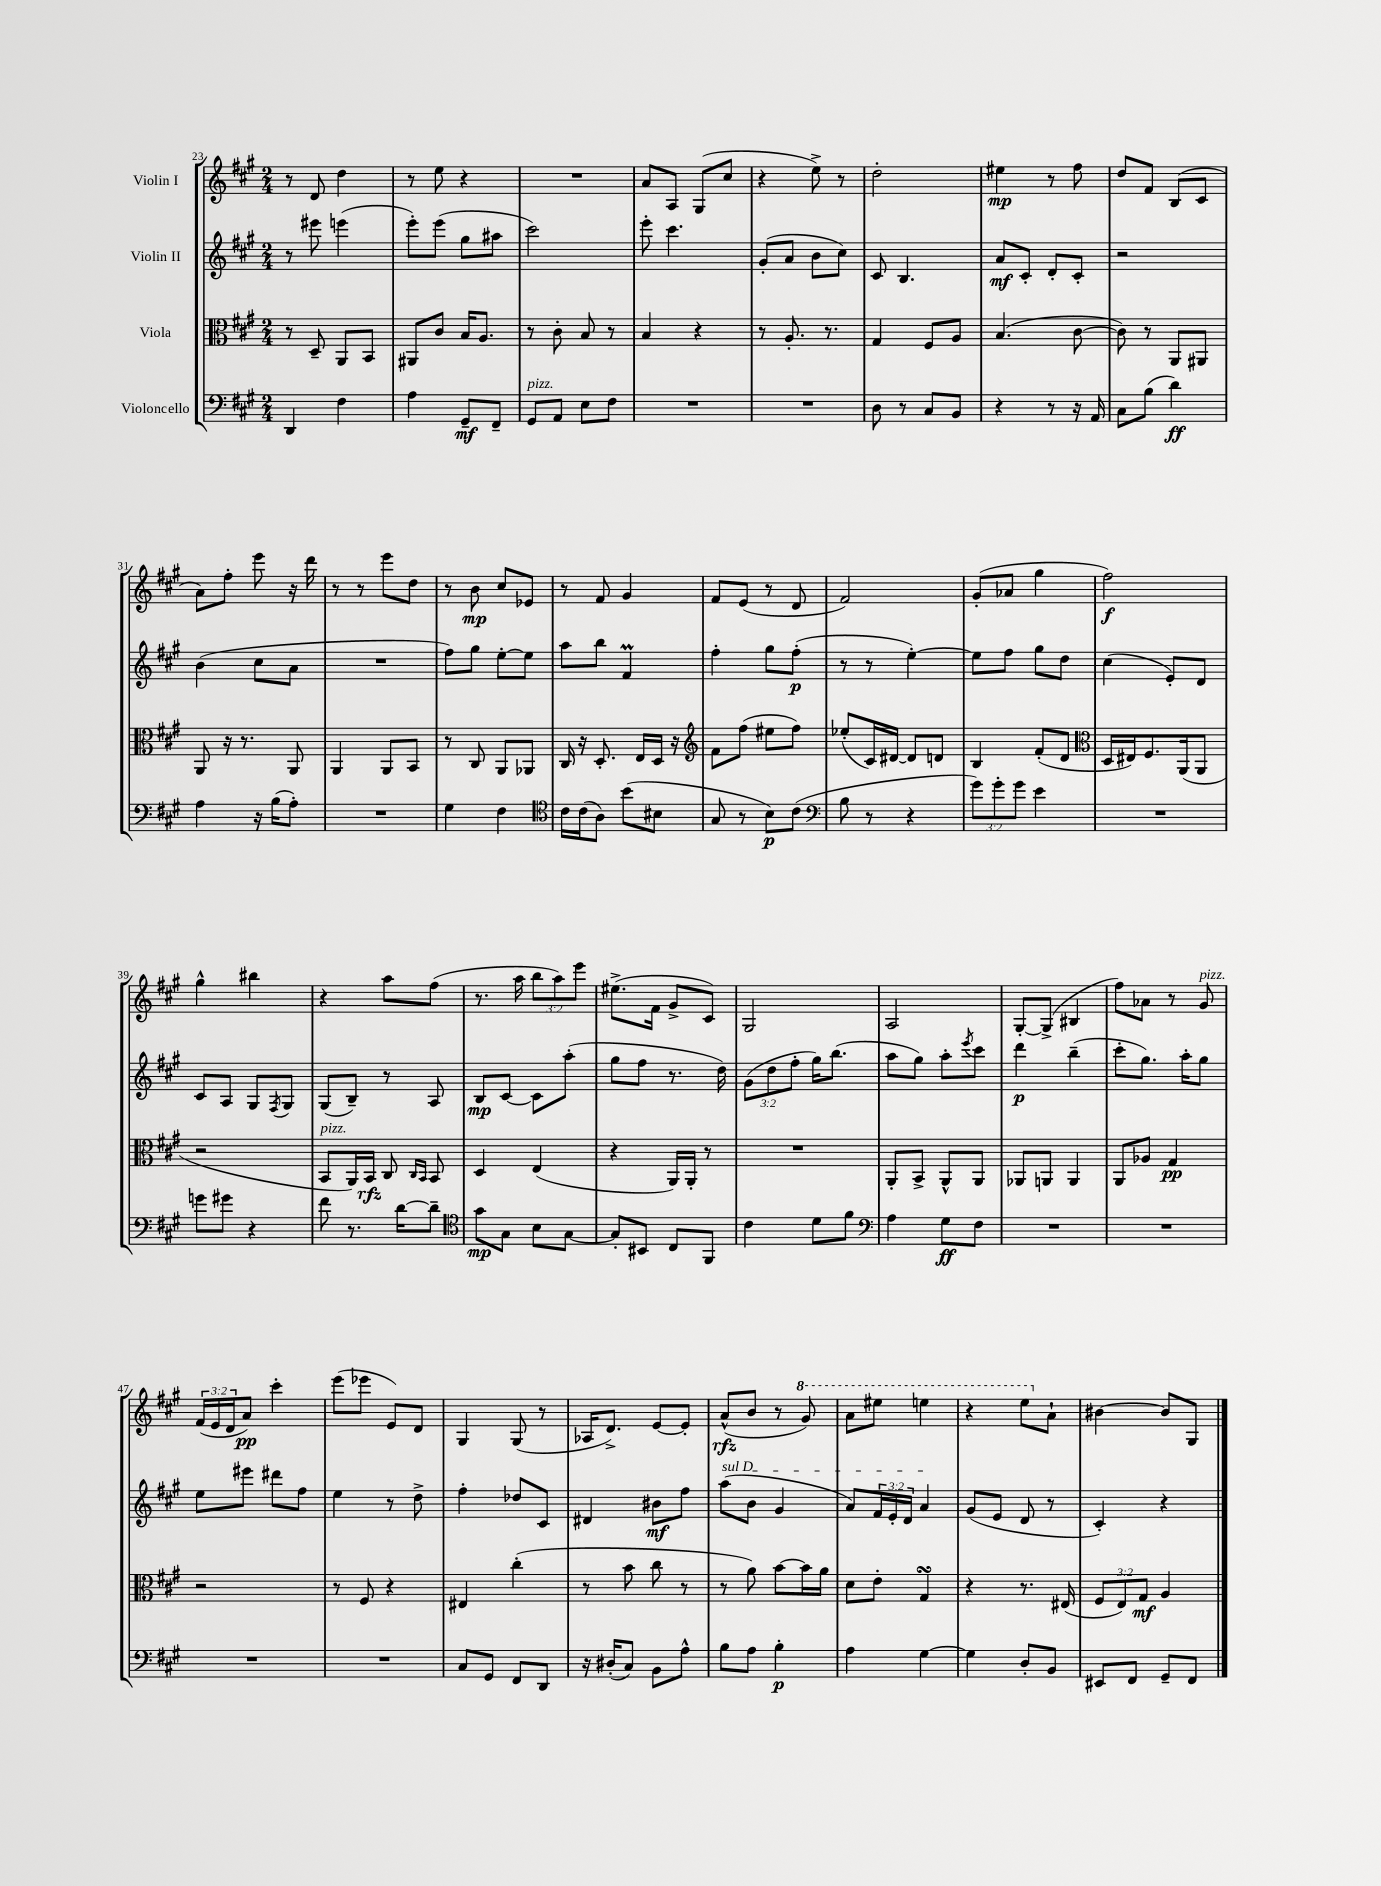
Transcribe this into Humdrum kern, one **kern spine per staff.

**kern	**kern	**kern	**kern
*staff4	*staff3	*staff2	*staff1
*clefF4	*clefC3	*clefG2	*clefG2
*k[f#c#g#]	*k[f#c#g#]	*k[f#c#g#]	*k[f#c#g#]
*M2/4	*M2/4	*M2/4	*M2/4
4DD	8r	8r	8r
.	8D~	8eee#	8d
4F#	8AA	(4eee	4dd
.	8BB	.	.
=	=	=	=
4A	8AA#	8eee')	8r
.	8c#	(8eee	8ee
8GG#~	16B	8gg#	4r
.	8.A	.	.
8FF#~	.	8aa#	.
=	=	=	=
8GG#	8r	2ccc#)	2r
8AA	8c#'	.	.
8E	8B	.	.
8F#	8r	.	.
=	=	=	=
2r	4B	8eee'	8a
.	.	4.ccc#	8A
.	4r	.	(8G#
.	.	.	8cc#
=	=	=	=
2r	8r	(8g#'	4r
.	8.A'	8a	.
.	.	8b	8ee^)
.	8.r	.	.
.	.	8cc#)	8r
=	=	=	=
8D	4G#	8c#	2dd'
8r	.	4.B	.
8C#	8F#	.	.
8BB	8A	.	.
=	=	=	=
4r	(4.B	8a	4ee#
.	.	8c#'	.
8r	.	8d'	8r
16r	[8c#	8c#'	8ff#
16AA	.	.	.
=	=	=	=
8C#	8c#])	2r	8dd
(8B	8r	.	8f#
4d)	8AA	.	(8B
.	8AA#	.	8c#
=	=	=	=
4A	8AA	(4b	8a)
.	16r	.	8ff#'
.	8.r	.	.
16r	.	8cc#	8eee
(16B	.	.	.
8A')	8AA	8a	16r
.	.	.	16ddd
=	=	=	=
2r	4AA	2r	8r
.	.	.	8r
.	8AA	.	8eee
.	8BB	.	8dd
=	=	=	=
4G#	8r	8ff#)	8r
.	8C#	8gg#	8b
4F#	8AA	[8ee'	8cc#
.	8AA-	8ee]	8e-
=	=	=	=
*clefC4	*	*	*
16c#	16C#	8aa	8r
(16c#	16r	.	.
8A)	8.D'	8bb	8f#
(8b	.	4f#	4g#
.	16E	.	.
8B#	16D	.	.
.	16r	.	.
=	=	=	=
*	*clefG2	*	*
8G#	8f#	4ff#'	8f#
8r	(8ff#	.	(8e
8B)	8ee#	8gg#	8r
(8c#	8ff#)	(8ff#'	8d
=	=	=	=
*clefF4	*	*	*
8B	(8ee-'	8r	2f#)
8r	16c#)	8r	.
.	[16d#	.	.
4r	8d#]	[4ee')	.
.	8d	.	.
=	=	=	=
12g#)	4B	8ee]	(8g#'
12g#'	.	.	.
.	.	8ff#	8a-
12g#	.	.	.
4e	(8f#'	8gg#	4gg#
.	8d	8dd	.
=	=	=	=
*	*clefC3	*	*
2r	16D	(4cc#	2ff#)
.	16E#)	.	.
.	8.F#	.	.
.	.	8e')	.
.	(16AA	.	.
.	8AA	8d	.
=	=	=	=
8g	2r	8c#	4gg#^^
8g#	.	8A	.
4r	.	8G#	4bb#
.	.	8qF#	.
.	.	8G#	.
=	=	=	=
8f#	8BB	(8G#	4r
8.r	16AA)	8B~)	.
.	16BB	.	.
.	8C#	8r	8aa
[16d	.	.	.
.	16qqC#	.	.
.	16qqBB	.	.
8d~]	8BB	8A	(8ff#
=	=	=	=
*clefC4	*	*	*
8g#	4D	8B	8.r
8G#	.	[8c#	.
.	.	.	16aa
8B	(4E	8c#]	12bb
.	.	.	12aa)
[8G#	.	(8aa'	.
.	.	.	12eee
=	=	=	=
8G#']	4r	8gg#	(8.ee#^
8BB#	.	8ff#	.
.	.	.	16f#
8C#	16AA)	8.r	8g#^
.	16AA'	.	.
8FF#	8r	.	8c#)
.	.	16dd)	.
=	=	=	=
4c#	2r	(12g#	2G#
.	.	12dd	.
.	.	12ff#'	.
8d	.	16gg#)	.
.	.	(8.bb	.
8f#	.	.	.
=	=	=	=
*clefF4	*	*	*
4A	8AA'	8aa	2A
.	8BB^	8gg#)	.
8G#	8AA^^	8aa'	.
.	.	8qeee	.
8F#	8AA	8ccc#	.
=	=	=	=
2r	8AA-	4ddd	[8G#'
.	8AA	.	(8G#^]
.	4AA	(4bb~	4B#
=	=	=	=
2r	8AA	8ccc#'	8ff#)
.	8A-	8.gg#)	8a-
.	4G#	.	8r
.	.	16aa'	.
.	.	8gg#	8g#
=	=	=	=
2r	2r	8ee	(24f#
.	.	.	24e
.	.	.	24d
.	.	8eee#	8a)
.	.	8ddd#	4ccc#'
.	.	8ff#	.
=	=	=	=
2r	8r	4ee	(8eee
.	8F#	.	8eee-
.	4r	8r	8e)
.	.	8dd^	8d
=	=	=	=
8C#	4E#	4ff#'	4G#
8GG#	.	.	.
8FF#	(4cc#'	8dd-	(8G#
8DD	.	8c#	8r
=	=	=	=
16r	8r	4d#	16A-
(16D#'	.	.	8.d^)
8C#)	8b	.	.
8BB	8cc#	8b#	[8e
8A^^	8r	8ff#	8e']
=	=	=	=
8B	8r	(8aa	(8a^^
8A	8a)	8b	8b
4B'	[8b	4g#	8r
.	16b]	.	8gg#)
.	16a	.	.
=	=	=	=
4A	8d	8a)	8aa
.	8e'	24f#	8eee#
.	.	24e'	.
.	.	24d	.
[4G#	4G#	4a	4eee
=	=	=	=
4G#]	4r	(8g#	4r
.	.	8e	.
8D'	8.r	8d	8eee
8BB	.	8r	8a`
.	(16E#	.	.
=	=	=	=
8EE#	12F#	4c#')	[4b#
.	12E)	.	.
8FF#	.	.	.
.	12G#	.	.
8GG#~	4A	4r	8b#]
8FF#	.	.	8G#
==	==	==	==
*-	*-	*-	*-
